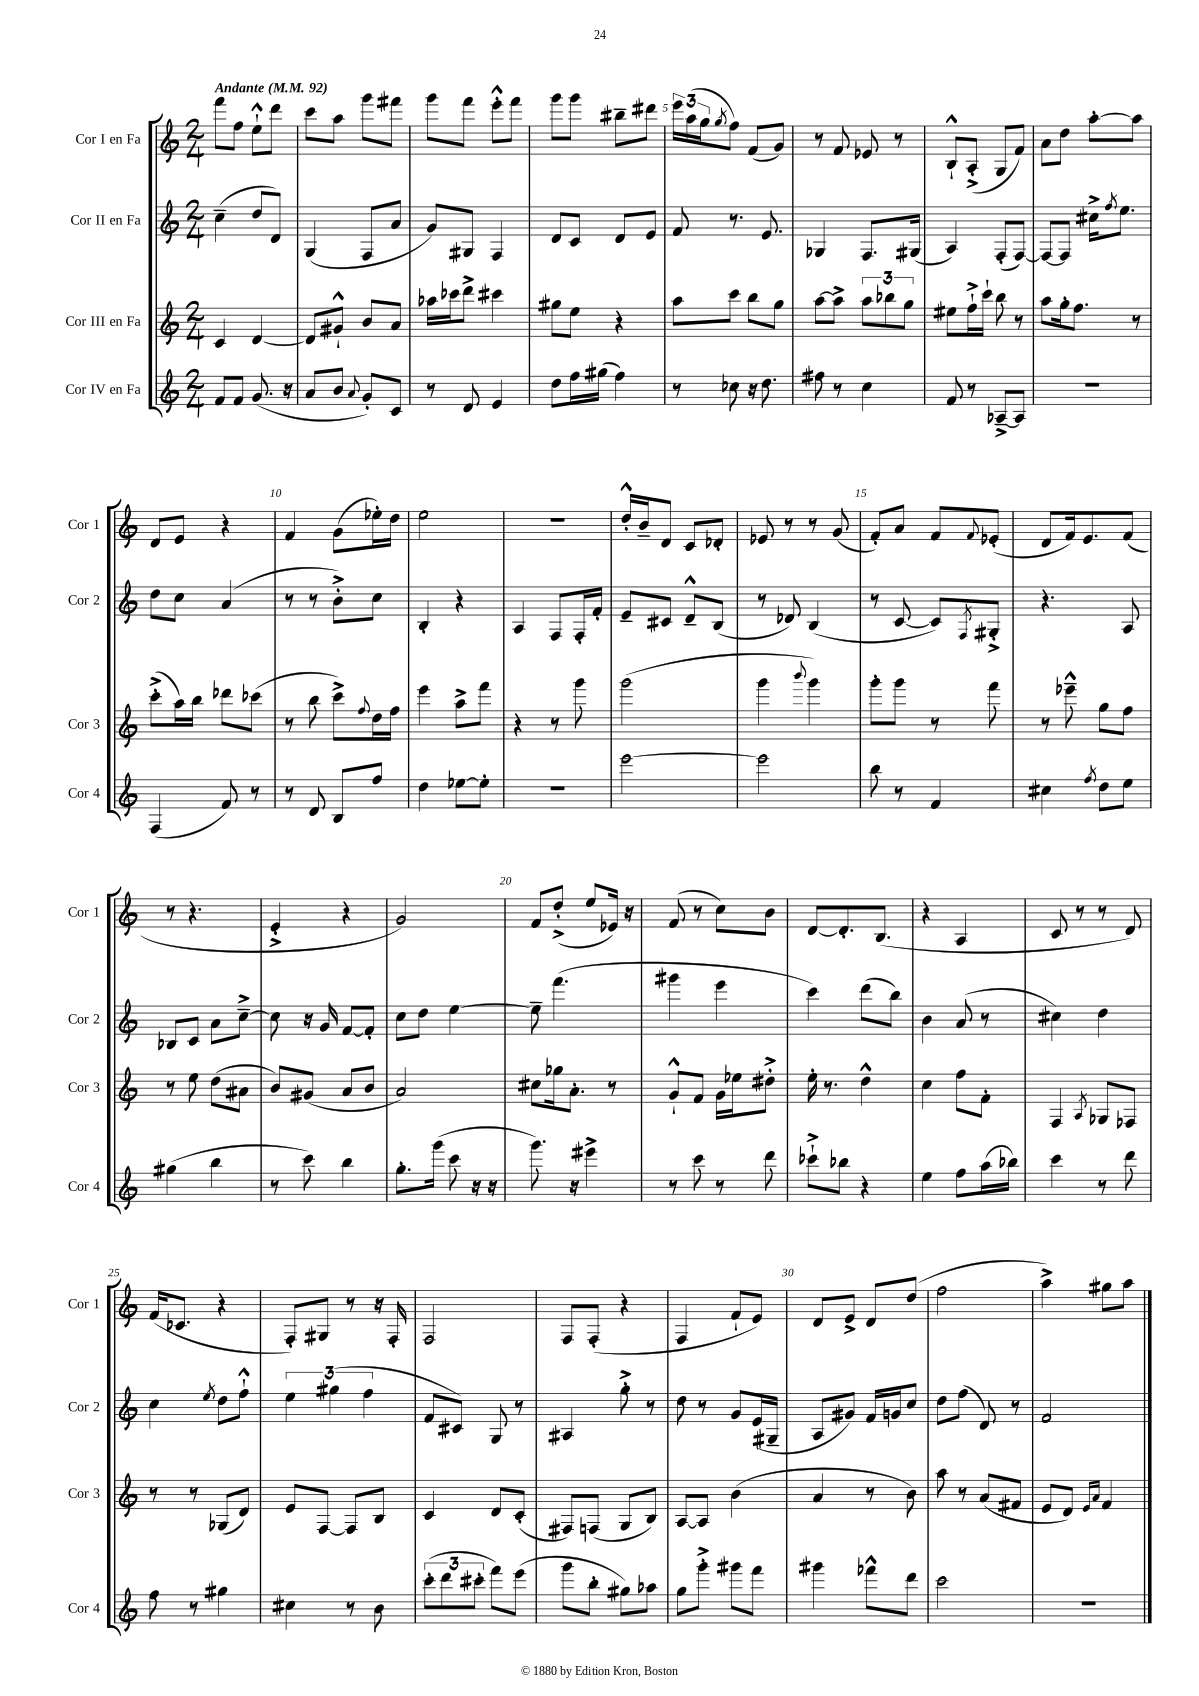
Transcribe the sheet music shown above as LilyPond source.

<<
\new StaffGroup <<
\new Staff = "s0" \with { instrumentName = "Cor I en Fa" shortInstrumentName = "Cor 1" } {
    \clef treble \key c \major \numericTimeSignature \time 2/4 \tempo "Andante" 4 = 92
    f'''8 f''8 e''8-!-^ d'''8 |
    c'''8 a''8 g'''8 fis'''8 |
    g'''8 f'''8 e'''8-.-^ f'''8 |
    g'''8 g'''8 bis''8-- dis'''8 |
    \tuplet 3/2 { e'''16 a''16( g''16 } \acciaccatura { g''8 } f''8) f'8( g'8) |
    r8 f'8 ees'8 r8 |
    b8-!-^ a8-.->( g8 f'8) |
    a'8 d''8 a''8~-. a''8 |
    d'8 e'8 r4 |
    f'4 g'8( ees''16-.) d''16 |
    e''2 |
    r2 |
    d''16-.-^ b'16-- d'8 c'8 des'8-. |
    ees'8 r8 r8 g'8( |
    f'8-.) a'8 f'8 \appoggiatura { f'8 } ees'8-.( |
    d'8 f'16) e'8. f'8( |
    r8 r4. |
    e'4-.-> r4 |
    g'2) |
    f'8 d''8-.->( e''8 ees'16) r16 |
    f'8( r8 c''8) b'8 |
    d'8~ d'8.-. b8.( |
    r4 a4 |
    c'8 r8 r8 d'8) |
    f'16( ces'8. r4 |
    f8-.) gis8 r8 r16 f16-. |
    f2 |
    f8 f8-.( r4 |
    f4 f'8-! e'8) |
    d'8 e'8-> d'8 d''8( |
    f''2 |
    a''4->) gis''8 a''8 \bar "|." |
}
\new Staff = "s1" \with { instrumentName = "Cor II en Fa" shortInstrumentName = "Cor 2" } {
    \clef treble \key c \major \numericTimeSignature \time 2/4
    c''4--( d''8 d'8) |
    g4( f8 a'8 |
    g'8) gis8 f4 |
    d'8 c'8 d'8 e'8 |
    f'8 r8. e'8. |
    ges4 f8. gis16( |
    a4) f8-.( f8~) |
    f8~ f8 cis''16-> \acciaccatura { f''8 } e''8. |
    d''8 c''8 a'4( |
    r8 r8 b'8-.->) c''8 |
    b4-. r4 |
    a4 f8 f16-. f'16-. |
    e'8-- cis'8 d'8---^ b8( |
    r8 des'8) b4( |
    r8 c'8~ c'8) \acciaccatura { f8 } gis8-.-> |
    r4. a8 |
    bes8 c'8 a'8 c''8~---> |
    c''8 r16 g'16 f'8~ f'8-. |
    c''8 d''8 e''4~ |
    e''8-- f'''4.( |
    gis'''4 e'''4 |
    c'''4) d'''8( b''8) |
    b'4 a'8( r8 |
    cis''4) d''4 |
    c''4 \acciaccatura { e''8 } d''8 f''8-!-^ |
    \tuplet 3/2 { e''4 gis''4( f''4 } |
    f'8 cis'8) g8 r8 |
    ais4 g''8-.-> r8 |
    d''8 r8 g'8 e'16( gis16-- |
    a8 gis'8) f'16 g'16 c''8 |
    d''8 f''8( d'8) r8 |
    f'2 \bar "|." |
}
\new Staff = "s2" \with { instrumentName = "Cor III en Fa" shortInstrumentName = "Cor 3" } {
    \clef treble \key c \major \numericTimeSignature \time 2/4
    c'4 d'4~ |
    d'8 gis'8-!-^ b'8 a'8 |
    aes''16 ces'''16 d'''8-> cis'''4 |
    gis''8 e''8 r4 |
    a''8 c'''8 b''8 g''8 |
    a''8~ a''8-> \tuplet 3/2 { a''8 bes''8 g''8 } |
    eis''8 f''16-!-> c'''16-! b''8 r8 |
    a''8 g''16-. f''8. r8 |
    c'''8-.->( a''16) b''16 des'''8 ces'''8( |
    r8 b''8 c'''8->) \appoggiatura { f''8 } d''16 f''16 |
    e'''4 a''8-> f'''8 |
    r4 r8 g'''8 |
    g'''2( |
    g'''4 \appoggiatura { b'''8 } g'''4) |
    g'''8-. g'''8 r8 f'''8 |
    r8 ees'''8---^ g''8 f''8 |
    r8 e''8 d''8( ais'8 |
    b'8) gis'8( a'8 b'8 |
    a'2) |
    cis''8 ges''16 a'8.-. r8 |
    g'8-!-^ f'8 g'16 ees''16 dis''8-.-> |
    e''16-. r8. d''4-^ |
    c''4 f''8 f'8-. |
    f4 \acciaccatura { a8 } ges8 fes8 |
    r8 r8 ges8( d'8) |
    e'8 f8~ f8 b8 |
    c'4 d'8 c'8-.( |
    fis8) f8( g8 b8) |
    a8~ a8 b'4( |
    a'4 r8 b'8) |
    a''8 r8 a'8( fis'8 |
    e'8 d'8) \grace { e'16 a'16 } f'4 \bar "|." |
}
\new Staff = "s3" \with { instrumentName = "Cor IV en Fa" shortInstrumentName = "Cor 4" } {
    \clef treble \key c \major \numericTimeSignature \time 2/4
    f'8 f'8 g'8.( r16 |
    a'8 b'8 \appoggiatura { a'8 } g'8-.) c'8 |
    r8 d'8 e'4 |
    d''8 f''16 gis''16( f''4) |
    r8 ces''8 r16 d''8. |
    fis''8 r8 c''4 |
    f'8 r8 aes8~---> aes8 |
    r2 |
    f4( f'8) r8 |
    r8 d'8 b8 f''8 |
    d''4 ees''8~ ees''8-. |
    r2 |
    e'''2~ |
    e'''2 |
    b''8 r8 f'4 |
    cis''4 \acciaccatura { f''8 } d''8 e''8 |
    gis''4( b''4 |
    r8 c'''8) b''4 |
    g''8.-. g'''16( c'''8 r16 r16 |
    g'''8.) r16 eis'''4-> |
    r8 c'''8 r8 d'''8 |
    ces'''8-!-> bes''8 r4 |
    e''4 f''8 a''16( bes''16) |
    c'''4 r8 d'''8 |
    f''8 r8 gis''4 |
    cis''4 r8 b'8 |
    \tuplet 3/2 { c'''8-.( d'''8 cis'''8-. } f'''8) e'''8( |
    g'''8 b''8-. gis''8) aes''8 |
    g''8 g'''8-.-> gis'''8 f'''8 |
    gis'''4 fes'''8-^ d'''8 |
    c'''2 |
    r2 \bar "|." |
}
>>
>>
\layout { \context { \Score \override BarNumber.break-visibility = ##(#f #t #t) barNumberVisibility = #(every-nth-bar-number-visible 5) } }
